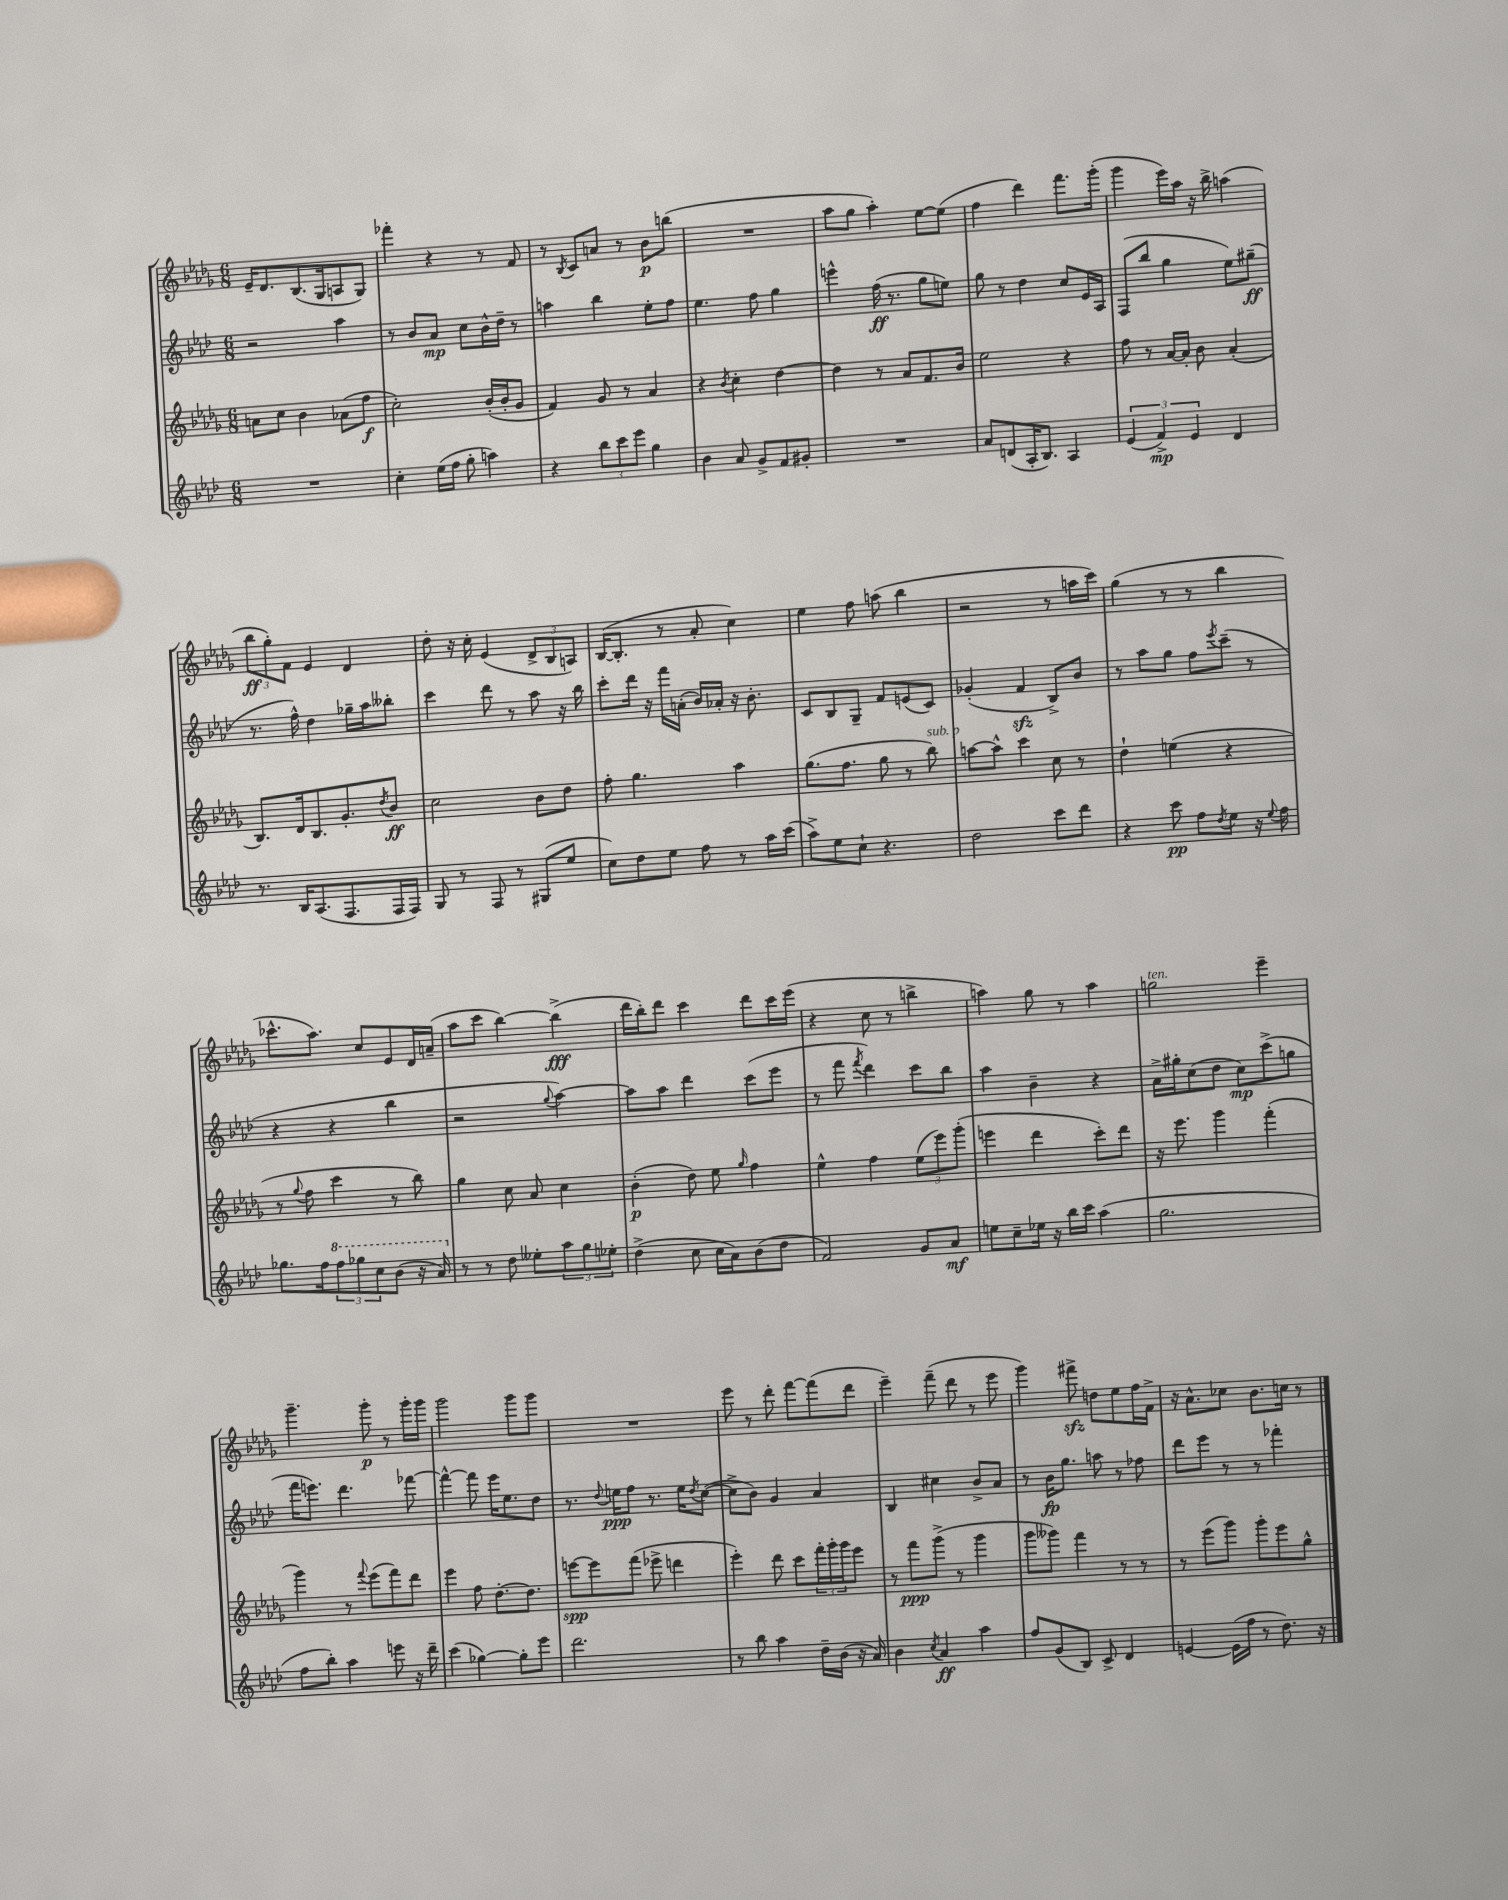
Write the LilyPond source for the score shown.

<<
\new StaffGroup <<
\new Staff = "s0" {
    \clef treble \key des \major \numericTimeSignature \time 6/8
    ees'16-- des'8. bes8.( ges16 a8 ges8) |
    fes'''4-. r4 r8 f'8 |
    r8 \acciaccatura { bes8 } c'8 a'8 r8 bes'8\p b''8( |
    R2. |
    aes''8 ges''8 aes''4-.) ees''8~ ees''8( |
    f''4 des'''4) f'''8. ges'''16-.( |
    ges'''4 ees'''16) aes''16 r16 bes''16-> a''4( |
    \tuplet 3/2 { bes''8\ff ges''8-.) f'8 } ees'4 des'4 |
    des''8-. r16 c''16-. ees'4( \tuplet 3/2 { des'8-> bes8 a8) } |
    bes16~( bes8.-. r8 aes'8-. c''4) |
    ees''4 f''8 a''8( bes''4 |
    r2 r8 a''16 c'''16) |
    ges''4( r8 r8 bes''4 |
    ces'''8.-^ aes''8.) c''8 ees'8 des'16 a'16--( |
    aes''8 c'''8 bes''4~) bes''4->\fff( |
    des'''16 bes''16-.) des'''8 c'''4 des'''8 c'''16 ees'''16( |
    r4 c''8 r8 b''4-> |
    a''4) ges''8 r8 a''4 |
    g''2^\markup { \italic "ten." } ees'''4-- |
    ges'''4.-- ges'''8-.\p r8 ges'''16-. ges'''16 |
    ges'''2 ges'''8 ges'''8 |
    R2. |
    ees'''8 r8 des'''8-. f'''8~ f'''8( des'''8 |
    ees'''4--) f'''8--( des'''8 r8 ees'''8 |
    ges'''4) fis'''8->\sfz d''8 ees''8 f''16 f'16-> |
    r16 aes'8.-^ ces''8 bes'8. c''16 r8 \bar "|." |
}
\new Staff = "s1" {
    \clef treble \key aes \major \numericTimeSignature \time 6/8
    r2 aes''4 |
    r8 bes'8 aes'8\mp c''8 bes'16-^ des''16-- r8 |
    a''4 bes''4 ees''8-. f''8 |
    ees''4. f''8 g''4 |
    e'''4-^ f''16\ff( r8. g''8 e''8) |
    g''8 r8 des''4 c''8 ees'16 aes16 |
    f8( bes''8 g''4 ees''8) gis''8--\ff( |
    r8. f''16-^) des''4 ges''16-- aes''16 beses''8-. |
    c'''4 des'''8 r8 aes''8 r16 bes''16 |
    c'''8-. des'''16 r16 f'''16 a'16-.( bes'16) aes'16-. r16 bes'8.-. |
    c'8 bes8 g8-- f'8 e'8( c'8) |
    ges'4-.( f'4\sfz bes8->) bes'8 |
    r8 aes''8 g''8 f''8 \acciaccatura { ees'''8 } c'''8--( r8 |
    r4 r4 bes''4 |
    r2 \appoggiatura { g''8 } aes''4~) |
    aes''8 aes''8 des'''4 c'''8( ees'''8 |
    r8 f'''8 \acciaccatura { f'''8 } des'''4) c'''8 bes''8 |
    aes''4 bes'4-- r4 |
    aes'16-> gis''16-. c''8( des''8 c''8\mp) c'''8->( g''8 |
    f'''16 e'''8.) des'''4. fes'''8~ |
    fes'''4~-^ fes'''8 ees'''16 ees''8. des''8 |
    r8. \appoggiatura { des''8 } e''16\ppp f''8 r8. e''16 \acciaccatura { des''8 } c''8~( |
    c''8-> bes'8) g'4 aes'4 |
    bes4 cis''4 bes'8-> aes'8 |
    r8 bes'16\fp g''8. a''8 r8 fes''8 |
    des'''8 ees'''8 r8 r8 fes'''4-. \bar "|." |
}
\new Staff = "s2" {
    \clef treble \key des \major \numericTimeSignature \time 6/8
    a'8 c''8 bes'4 aes'8( f''8\f |
    c''2-.) bes'16-.( bes'16-. ges'8 |
    f'4) ges'8 r8 aes'4 |
    r4 \acciaccatura { bes'8 } c''4-. des''4~ |
    des''4 r8 aes'8 f'8. bes'16 |
    ees''2 r4 |
    f''8 r8 aes'16~ aes'16-. bes'8 aes'4-.( |
    bes8.) des'16 bes8. ges'8.-. \acciaccatura { des''8 } bes'8\ff |
    c''2 bes'8 des''8 |
    f''8-. ges''4. aes''4 |
    ges''8.( f''8. ges''8 r8 bes''8^\markup { \italic "sub. p" }) |
    a''8~ a''8-^ c'''4 c''8 r8 |
    des''4-! e''4( r4 |
    r8 \appoggiatura { ges''8 } f''8 c'''4 r8 bes''8) |
    ges''4 c''8 aes'8 c''4 |
    bes'4-.\p( des''8) ees''8 \grace { ges''16 } f''4 |
    ees''4-^ f''4 \tuplet 3/2 { ees''8( ees'''8) ges'''8-.( } |
    e'''4 des'''4 c'''8-.) des'''8 |
    r16 ees'''8. ges'''4 f'''4-.( |
    ges'''4) r8 \appoggiatura { f'''8 } ees'''8( f'''8) des'''8 |
    ees'''4 f''8 des''8.~-. des''8. |
    e'''8~\spp e'''8 f'''8( ees'''8-> d'''4 |
    ees'''4-.) des'''8 c'''8 \tuplet 3/2 { f'''16-. ges'''16-. ges'''16 } ees'''8 |
    r8 f'''8\ppp ges'''8->( r8 ges'''4 |
    ges'''8 geses'''8) f'''4 r8 r8 |
    r8 ees'''8( ges'''8) ges'''8-. ees'''8 ges''8-^ \bar "|." |
}
\new Staff = "s3" {
    \clef treble \key aes \major \numericTimeSignature \time 6/8
    R2. |
    c''4-. ees''16( f''16 g''8-. a''4) |
    r4 \tuplet 3/2 { bes''8 c'''8 ees'''8 } g''4 |
    bes'4 aes'8 g'8-> f'8 gis'8-. |
    R2. |
    aes'8 d'8( aes16-. bes8.) aes4 |
    \tuplet 3/2 { ees'4( f'4->\mp) ees'4 } des'4 |
    r8. bes16 aes8.( f8. f16 f16) |
    g8 r8 f8 r8 gis8( ees''8 |
    c''8) des''8 ees''8 f''8 r8 aes''16 c'''16( |
    aes''8->) ees''8 c''8-! r4. |
    des''2 c'''8 des'''8 |
    r4 c'''8\pp f''8 \acciaccatura { des''8 } ees''8 r16 \appoggiatura { ees''8 } f''16 |
    ges''8. f''16 \tuplet 3/2 { \ottava #1 f'''8 ges'''8 c'''8 } bes''8( r16 aes''16) \ottava #0 |
    r8 r8 des''8 eeses''8-. \tuplet 3/2 { aes''8 g''8 ees''8-. } |
    des''4->( c''8 c''16 aes'16) bes'8( des''8 |
    f'2) g'8 aes'8\mf |
    e''8 c''8-- ees''16 r16 bes''16 c'''16 aes''4( |
    g''2. |
    f''8 bes''8-.) aes''4 e'''8 r16 des'''16-- |
    c'''4( ges''4~) ges''8-. ees'''8 |
    des'''2. |
    r8 bes''8 aes''4 des''16-- bes'16( r16 aes'16) |
    bes'4 \acciaccatura { c''8 } aes'4\ff aes''4 |
    f''8 g'8( bes8) c'8-> des'4 |
    e'4~ e'16( f''16 r8 des''8.) r16 \bar "|." |
}
>>
>>
\layout { \context { \Score \remove "Bar_number_engraver" } }
